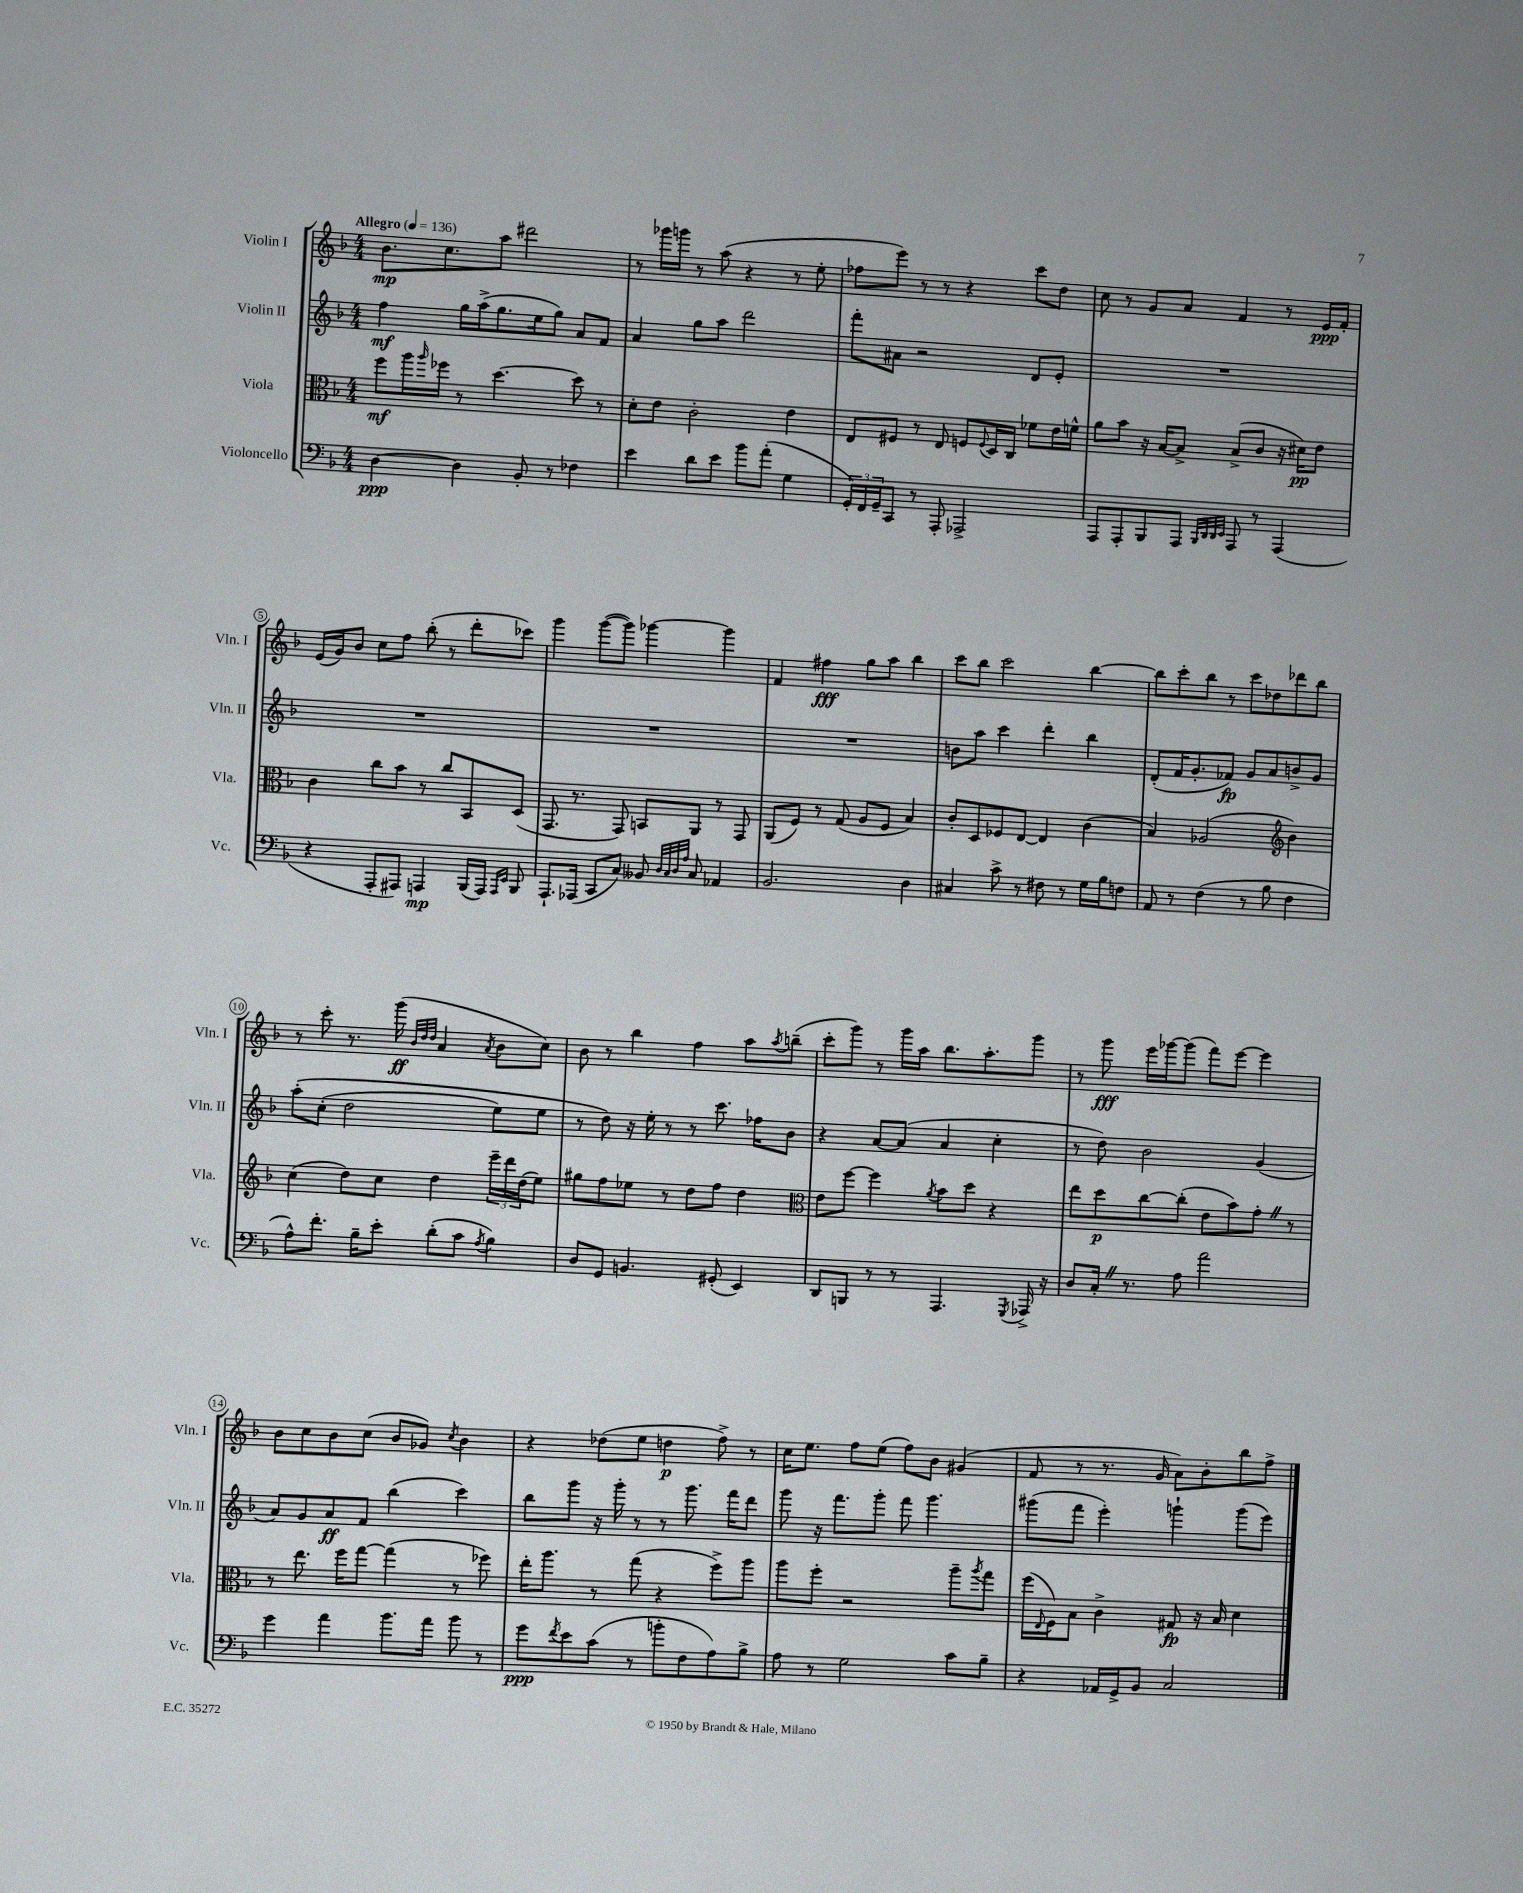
<<
\new StaffGroup <<
\new Staff = "s0" \with { instrumentName = "Violin I" shortInstrumentName = "Vln. I" } {
    \clef treble \key f \major \numericTimeSignature \time 4/4 \tempo "Allegro" 4 = 136
    bes'8.\mp c''8. a''8 dis'''2 |
    r8 ges'''16 g'''16 r8 a''8( r4 r8 e''8-. |
    fes''8 e'''8) r8 r8 r4 c'''8 d''8 |
    c''8 r8 g'8 a'8 f'4 r8 e'16\ppp f'16-. |
    e'16( g'16) bes'8 c''8 f''8 bes''8-.( r8 d'''8-. ces'''8) |
    g'''4 g'''8~( g'''8) ges'''4~ ges'''4 |
    f'4 fis''4\fff g''8 a''8 bes''4 |
    c'''8 bes''8 c'''2 bes''4~ |
    bes''8 c'''8-. bes''8 r8 c'''8 des''8 des'''8 bes''8 |
    r8 c'''8-. r8. g'''16\ff( \grace { bes'32 d''32 d''32 } a'4 \acciaccatura { a'8 } bes'8 c''8) |
    bes'8 r8 bes''4 f''4 a''8 \acciaccatura { a''8 } b''8--( |
    c'''8-. g'''8) r8 g'''16 a''16 bes''8. a''8.-. g'''8 |
    r8 g'''8\fff e'''16 ges'''16~ ges'''8( f'''8) e'''8~ e'''4 |
    bes'8 c''8 bes'8 c''8( bes'8 ges'8) \acciaccatura { c''8 } bes'4 |
    r4 des''8( e''8 d''4\p f''8->) r8 |
    c''16 e''8. f''8 e''8( f''8) bes'8 gis'4( |
    f'8 r8 r8. g'16 a'8) bes'8-. bes''8 f''8-> \bar "|." |
}
\new Staff = "s1" \with { instrumentName = "Violin II" shortInstrumentName = "Vln. II" } {
    \clef treble \key f \major \numericTimeSignature \time 4/4
    f''4\mf g''16 a''16->( g''8. e''16 g''8) a'8 f'8 |
    a'4 g''8 a''8 d'''2 |
    f'''8-. ais'8 r2 d'8 e'8-. |
    R1 |
    R1 |
    R1 |
    R1 |
    b'8 a''8 c'''4 d'''4-. bes''4 |
    d'8-.( f'16 g'8.-. fes'8\fp) g'8 a'8 b'8-> g'8 |
    a''8-.\( c''8-.( d''2 e''8) e''8 |
    r8 d''8\) r16 e''16-. r8 r8 c'''8. fes''16 bes'8 |
    r4 a'8~ a'8( a'4 c''4-. |
    r8 d''8) bes'2 g'4( |
    a'8) g'8 a'8\ff f'8 bes''4( c'''4) |
    bes''8 g'''8 r16 g'''16-. r8 r8 g'''8. f'''16 d'''8 |
    g'''8 r16 f'''8. g'''8-. f'''8 g'''4. |
    gis'''8( f'''8 e'''4-.) g'''4-! g'''8( e'''8) \bar "|." |
}
\new Staff = "s2" \with { instrumentName = "Viola" shortInstrumentName = "Vla." } {
    \clef alto \key f \major \numericTimeSignature \time 4/4
    f''8\mf a''16 \grace { a''16 } fes''16 r8 d''4.~ d''8 r8 |
    d'8-. e'8 c'2-. e'4 |
    e8 fis8 r8 e8 f8 \appoggiatura { f8 } d16 c16 fes'8 e'16 f'16-^ |
    a'8 bes'8 r16 bes16~ bes8-> bes8->( c'8 r16 dis'16\pp) e'8 |
    c'4 c''8 bes'8 r8 c''8 bes,8 d8( |
    g,8. r8. g,8) b,8 a,8 r8 g,8 |
    a,8( f8) r8 g8( a8 f8 bes4) |
    c'8-. d8 fes8 e8~ e4 c'4( |
    bes4) aes2( \clef treble bes'4) |
    c''4( d''8) c''8 d''4 \tuplet 3/2 { e'''16-- d'''16 d''16( } e''8) |
    gis''8 f''8 ees''8 r8 d''8 f''8 d''4 |
    \clef alto e'8 f''8~ f''4 \acciaccatura { a'8 } bes'8 d''8 r4 |
    e''8 d''8\p c''8~ c''8-.( e'8 bes'8) g'8-. \once \override BreathingSign.text = \markup { \musicglyph "scripts.caesura.straight" } \breathe r8 |
    r8 e''8. f''16 g''8~ g''4( r8 fes''8) |
    e''16-. a''8. r8 g''8( r4 f''8->) a''8 |
    a''8 f''8-. r2 a''8-- \acciaccatura { a''8 } g''8 |
    f''16( \appoggiatura { e8 } f16) bes8 c'4-> gis8\fp r16 bes16 d'4 \bar "|." |
}
\new Staff = "s3" \with { instrumentName = "Violoncello" shortInstrumentName = "Vc." } {
    \clef bass \key f \major \numericTimeSignature \time 4/4
    d4~\ppp d4 bes,8-. r8 fes4 |
    e'4 d'8 e'8 bes'8 a'8-.( g4 |
    \tuplet 3/2 { g,16-.) f,16 g,16-- } c,8 r8 a,,8-. aes,,2-> |
    a,,8 a,,8-. bes,,8 a,,8 \grace { bes,,32 d,32 d,32 e,32 } a,,8 r8 a,,4( |
    r4 a,,8-. ais,,8) a,,4\mp bes,,16( a,,16) \grace { a,,16 e,16 } bes,,8 |
    a,,8.-! aes,,16( c,8 c8) beses,8 \grace { d32 c32 d32 a32 } c8 aes,4 |
    bes,2. d4 |
    cis4 c'8-> r8 fis8 r8 g16 bes16 f8 |
    a,8 r8 f4( r8 bes8 f4 |
    a8-^) f'8.-. bes16-- e'8-. d'8-.( c'8 \acciaccatura { a8 } bes4) |
    d8 g,8 b,4. gis,8-.( e,4) |
    d,8 b,,8 r8 r8 a,,4. \acciaccatura { g,,8 } aes,,16-> r16 |
    d8 c16-. \once \override BreathingSign.text = \markup { \musicglyph "scripts.caesura.straight" } \breathe r8. a8 a'2 |
    g'4 a'4 bes'8. a'16 bes'8 r8 |
    g'8\ppp \acciaccatura { f'8 } e'8 c'8( r8 b'8-. f8 a8) bes8-> |
    a8 r8 g2 c'8 bes8-- |
    r4 aes,16 g,16-> bes,8 c2 \bar "|." |
}
>>
>>
\layout { \context { \Score \override BarNumber.stencil = #(make-stencil-circler 0.1 0.3 ly:text-interface::print) } }
